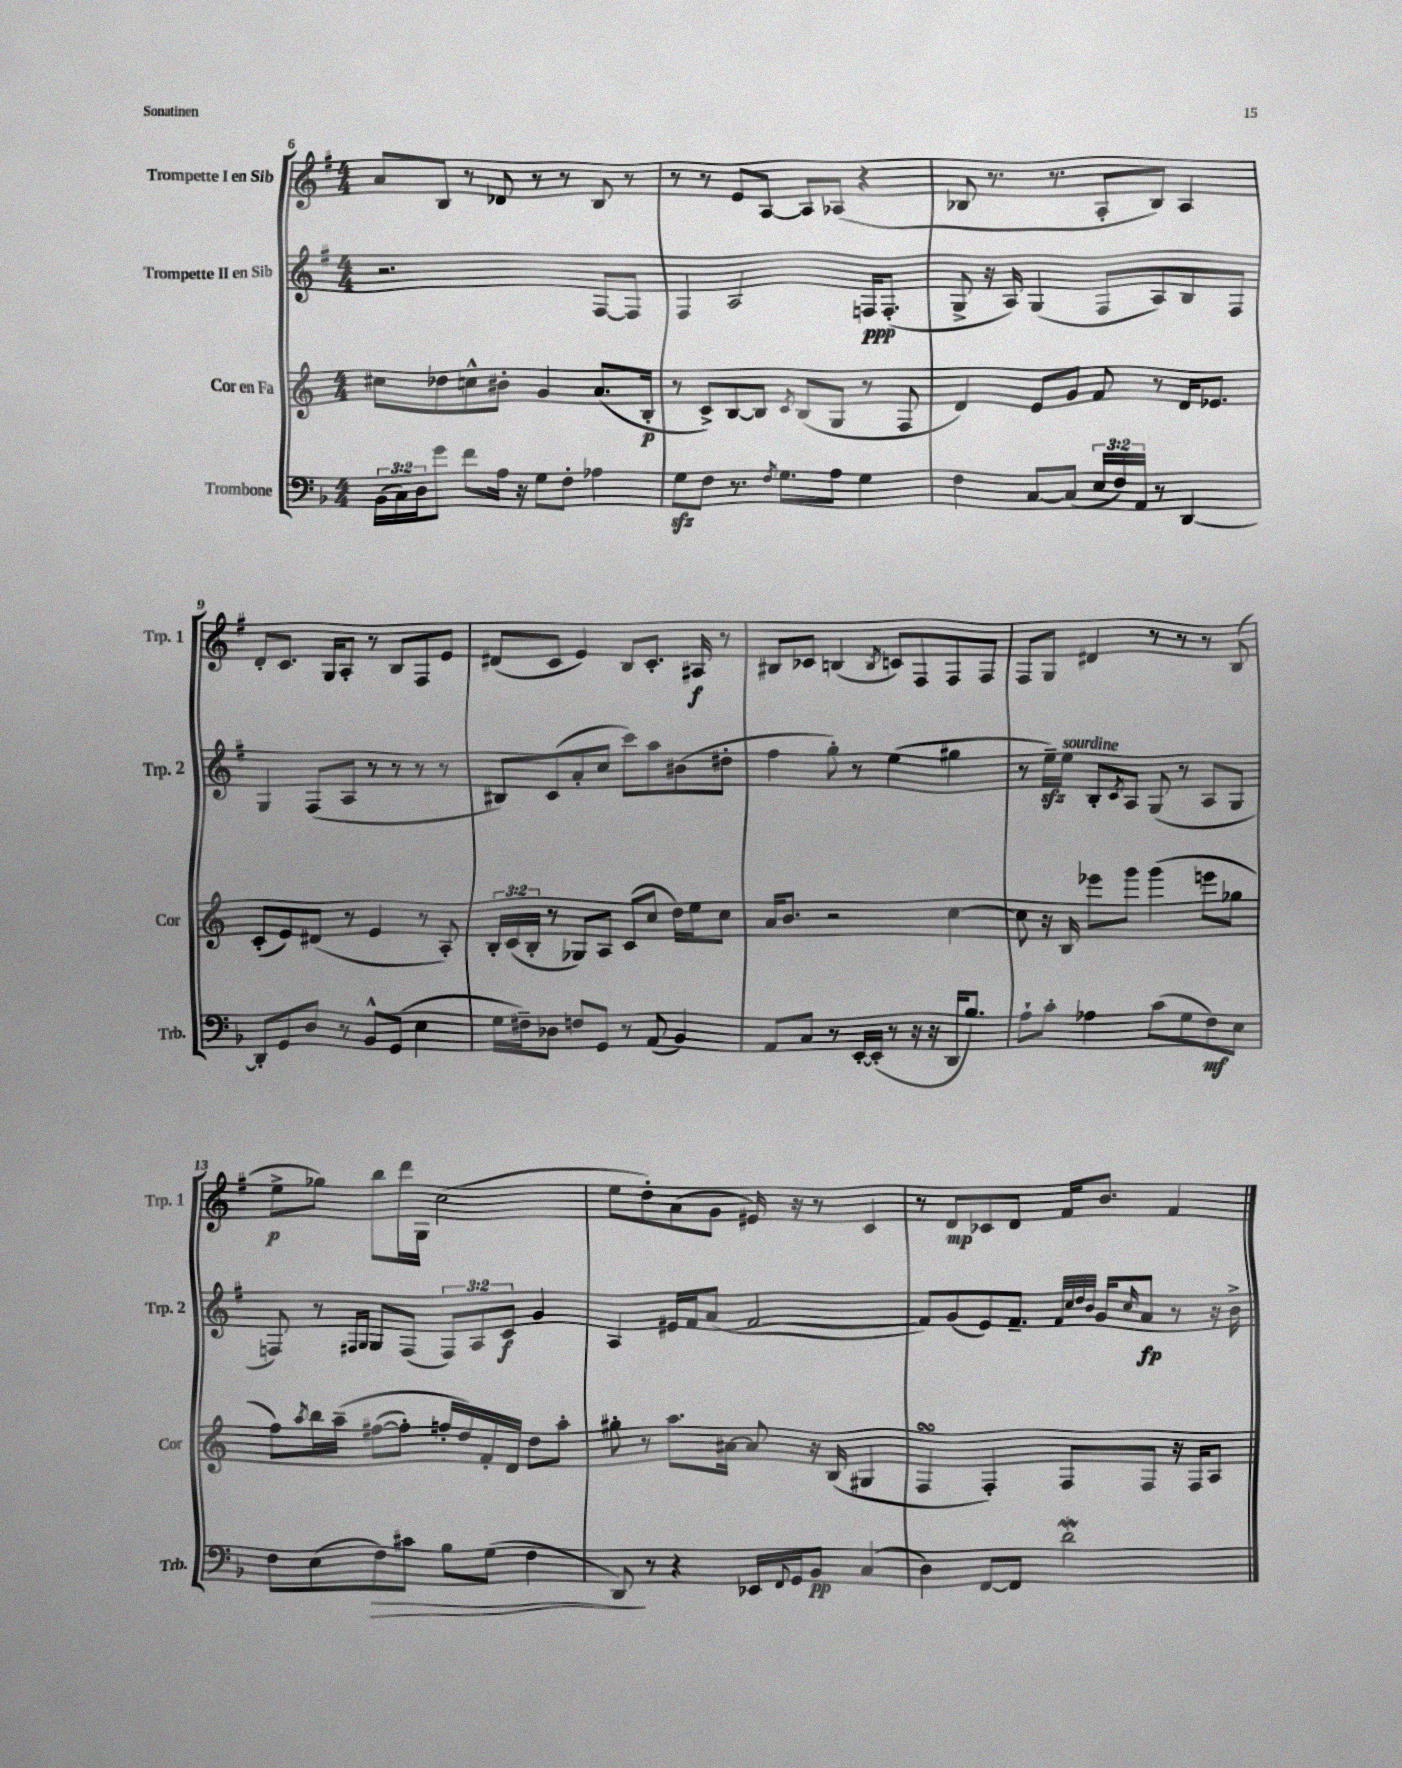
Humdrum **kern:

**kern	**kern	**kern	**kern
*staff4	*staff3	*staff2	*staff1
*clefF4	*clefG2	*clefG2	*clefG2
*k[b-]	*k[]	*k[f#]	*k[f#]
*M4/4	*M4/4	*M4/4	*M4/4
(24BB-	8cc#	2.r	8a
24C)	.	.	.
24D	.	.	.
8g	8dd-	.	8B
8f	8cc^^	.	8r
16A	8b#'	.	8d-
16r	.	.	.
8G	4g	.	8r
8F'	.	.	8r
4A-	(8.a	[8F#	8B
.	.	8F#]	8r
.	16B'	.	.
=	=	=	=
8G	8r	4F#	8r
8F	8c^)	.	8r
8.r	[8B	2A	8e
.	8B]	.	[8A
8qF	.	.	.
8.G	.	.	.
.	8qc	.	.
.	(8B	.	8A]
8A	8G	.	(8A-
4G	8r	16F	4r
.	.	(8.F'	.
.	8F	.	.
=	=	=	=
4F	4d)	8G^	8B-
.	.	16r	8.r
.	.	16A)	.
[8C	8e	(4G	.
.	.	.	8.r
(8C]	8g	.	.
24E	8f	8F#	8A'
24F)	.	.	.
24AA	.	.	.
8r	8r	8A)	8B-)
[4DD	16d	8B	4A
.	8.e-	.	.
.	.	8F#	.
=	=	=	=
8DD']	(8c'	4G	8d'
8GG	8e)	.	8.c
8D	(8d#	(8F#	.
.	.	.	16G
8r	8r	8A	8A'
8BB-^^	4e	8r	8r
(8GG	.	8r	8B
4E	8r	8r	8F#
.	8A')	8r	8e
=	=	=	=
16G	24B'	8B#)	(8d#
.	(24c	.	.
16F#~)	.	.	.
.	24B'	.	.
8D-	8r	(8c	8c
8F	8G-)	8a'	4e)
8GG	8A	8cc	.
8r	(8c	8ccc)	8B
(8AA	8cc	8aa	8.c'
4BB-)	16dd)	(8b#	.
.	16ee	.	16A#
.	8cc	8dd#'	8r
=	=	=	=
8AA	16a	4ff#	8B#
.	8.b	.	.
8C	.	.	8c-
8r	2r	8gg')	(4B
[16EE'	.	8r	.
(16EE']	.	.	.
.	.	.	8qB
8r	.	(4ee	8c)
16r	.	.	8F#
16r	.	.	.
16DD	[4cc	4gg#	8F#
8.B-)	.	.	.
.	.	.	8F#
=	=	=	=
8A`	8cc]	8r	8F#
8c'	16r	16ee~)	8G
.	16B	16ee	.
4A-	8eee-	8B'	4d#
.	.	8qc	.
.	8ggg	8A	.
(8c	(4ggg	(8G	8r
8G	.	8r	8r
8F)	8eee	8A	8r
8E	8gg-	8G	(8B
=	=	=	=
8F	8ff)	8F)	8ee^
.	8qaa	.	.
(8E	16bb	8r	8gg-)
.	&(16aa~	.	.
.	.	16qqF#	.
.	.	16qqG	.
8F)	([8ff#	8G	8bb
8c#	8ff#'])	(8F#	16ddd
.	.	.	16G
8B-	16ff'	12F#)	(2cc
.	16dd&)	.	.
.	.	12A	.
(8G	16f'	.	.
.	.	12c	.
.	16d	.	.
4F	8dd	4g	.
.	8aa'	.	.
=	=	=	=
8DD)	8gg#'	4A	8ee
8r	8r	.	8dd')
4r	8.aa	16e#	(8a
.	.	16f#	.
.	.	(8a	8g
.	[16a#	.	.
16EE-	8a#]	[2f#	16e#)
8qqFF	.	.	.
16GG	.	.	16r
8BB-	16r	.	8r
.	(16B	.	.
(4C	4G#	.	4c
=	=	=	=
4D)	4F	8f#])	8r
.	.	(8g	8d
[8FF	4F')	8e)	8c-
8FF]	.	8.f#~	8d
2d	8F	.	16f#
.	.	32qqf#	.
.	.	32qqcc	.
.	.	32qqdd	.
.	.	32qqb	.
.	.	16g	8.b
.	.	16qqcc	.
.	8F	8a	.
.	16r	8r	4f#
.	16F	.	.
.	8A	16r	.
.	.	16b^	.
==	==	==	==
*-	*-	*-	*-
